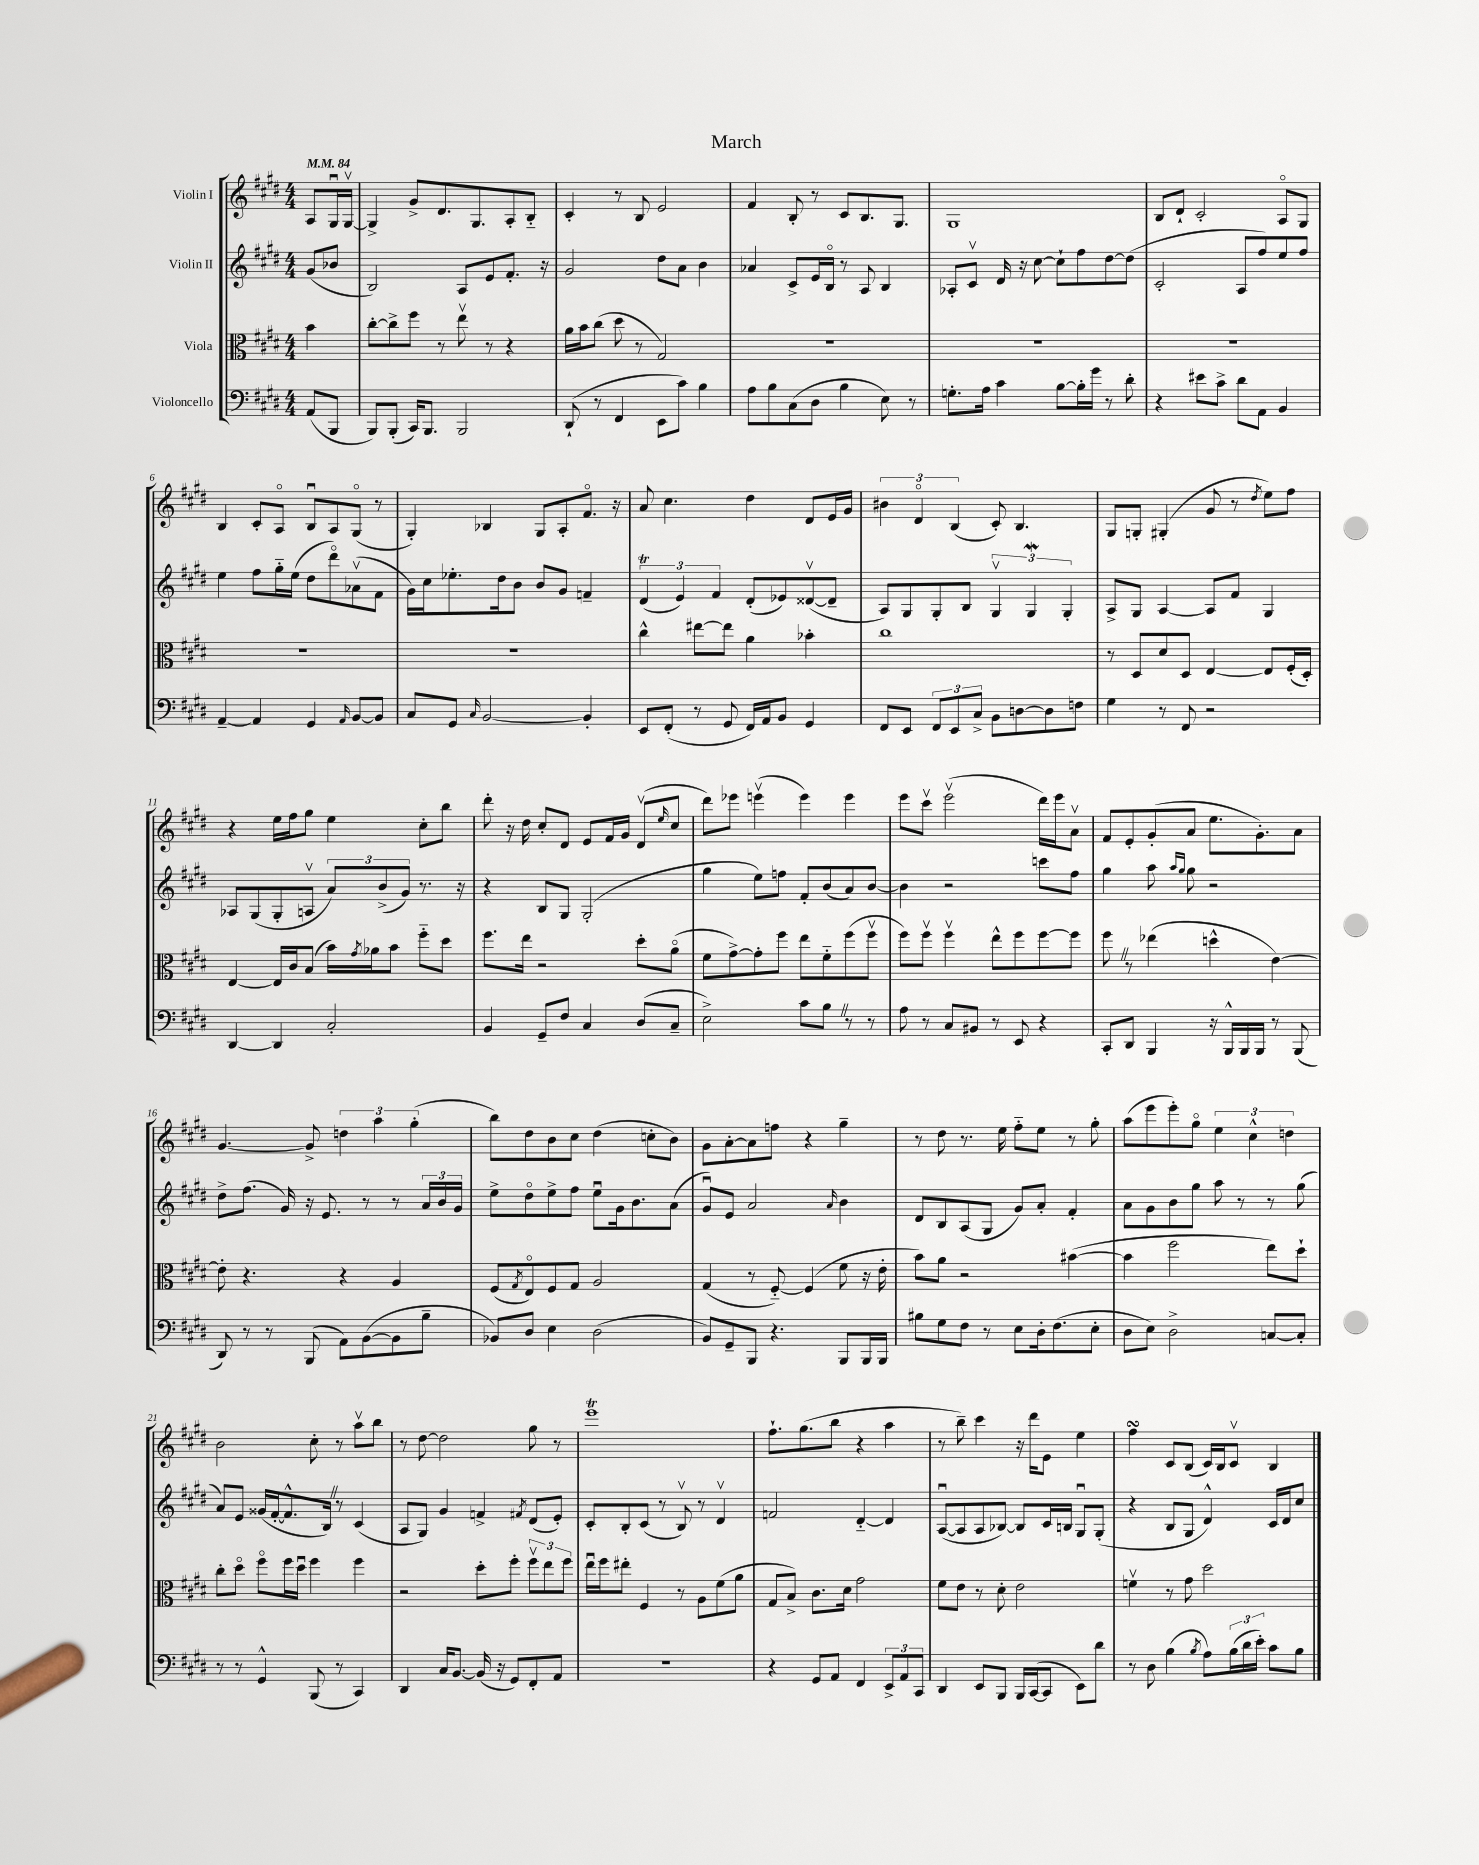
\header { title = "March" }
<<
\new StaffGroup <<
\new Staff = "s0" \with { instrumentName = "Violin I" } {
    \clef treble \key e \major \numericTimeSignature \time 4/4 \partial 4 \tempo 4 = 84
    a8 gis16\downbow gis16~\upbow |
    gis4-> gis'8-> dis'8. gis8. a8-. b8-_ |
    cis'4-. r8 b8 e'2 |
    fis'4 b8-. r8 cis'8 b8. gis8. |
    gis1 |
    b8 dis'8-! cis'2-. a8\flageolet gis8 |
    b4 cis'8-. a8\flageolet b8\downbow a8 gis8\flageolet( r8 |
    gis4-.) bes4 gis8 a8-. fis'8.\flageolet r16 |
    a'8 cis''4. dis''4 dis'8 e'16 gis'16 |
    \tuplet 3/2 { bis'4 dis'4\flageolet b4( } cis'8-.) b4. |
    gis8 g8-. gis4-.( gis'8 r8 \acciaccatura { dis''8 } e''8) fis''8 |
    r4 e''16 fis''16 gis''8 e''4 cis''8-. b''8 |
    dis'''8-. r16 dis''16 cis''8-. dis'8 e'8 fis'16 gis'16 dis'8\upbow( \grace { e''16 } cis''8 |
    dis'''8) ees'''8 e'''4\upbow( e'''4) e'''4 |
    e'''8 cis'''8\upbow e'''2\upbow( dis'''16) e'''16 a'8\upbow |
    fis'8 e'8-. gis'8-.( a'8 e''8. gis'8.-.) a'8 |
    gis'4.~ gis'8-> \tuplet 3/2 { d''4 a''4 gis''4-.( } |
    b''8) dis''8 b'8 cis''8 dis''4( c''8-. b'8) |
    gis'8 a'8~-. a'8 f''8 r4 gis''4-- |
    r8 dis''8 r8. e''16 fis''8-_ e''8 r8 gis''8-. |
    a''8( e'''8 e'''8-.) gis''8\flageolet \tuplet 3/2 { e''4 cis''4-^ d''4 } |
    b'2 cis''8-. r8 a''8\upbow b''8 |
    r8 dis''8~ dis''2 gis''8 r8 |
    e'''1\trill |
    fis''8.-! gis''8.( b''8 r4 a''4 |
    r8 b''8--) cis'''4 r16 dis'''16 e'8 e''4 |
    fis''4\turn cis'8 b8( cis'16) b16 cis'8\upbow b4 \bar "|." |
}
\new Staff = "s1" \with { instrumentName = "Violin II" } {
    \clef treble \key e \major \numericTimeSignature \time 4/4 \partial 4
    gis'8( bes'8 |
    b2) a8 e'8 fis'8.-. r16 |
    gis'2 dis''8 a'8 b'4 |
    aes'4 cis'8-> e'16 b16\flageolet r8 a8 b4 |
    aes8-. cis'8\upbow dis'16 r16 cis''8~ cis''8-! fis''8 dis''8~ dis''8( |
    cis'2-. a8 fis''8) e''8 fis''8 |
    e''4 fis''8 gis''16-_ e''16( dis''8 dis'''8\flageolet) aes'8\upbow( fis'8 |
    gis'16) cis''16 ees''8.-. dis''16 b'8 b'8 gis'8 f'4-- |
    \tuplet 3/2 { dis'4\trill( e'4) fis'4 } dis'8-.( ees'8) disis'8~\upbow( disis'8-- |
    a8) gis8 gis8-. b8 \tuplet 3/2 { gis4\upbow gis4\mordent gis4-. } |
    a8-> gis8 a4~ a8 fis'8 gis4 |
    aes8 gis8( gis8-. a8\upbow \tuplet 3/2 { a'8) b'8->( gis'8) } r8. r16 |
    r4 b8 gis8 gis2-.( |
    gis''4 e''8) f''8 fis'8-. b'8( a'8) b'8~ |
    b'4 r2 c'''8 fis''8 |
    gis''4 a''8 \grace { a''16 gis''16 } gis''8 r2 |
    dis''8-> fis''8.( gis'16) r16 e'8. r8 r8 \tuplet 3/2 { a'16 b'16 gis'16 } |
    e''8-> dis''8\flageolet e''8-> fis''8 e''8\downbow gis'16 b'8. a'8( |
    gis'8\downbow) e'8 a'2 \grace { a'16 } b'4 |
    dis'8 b8 a8( gis8 gis'8) a'8-. fis'4-. |
    a'8 gis'8 b'8 gis''8 a''8 r8 r8 gis''8( |
    a'8) e'8 gisis'16( fis'16~-. fis'8.-^ b16) \once \override BreathingSign.text = \markup { \musicglyph "scripts.caesura.straight" } \breathe r8 cis'4( |
    a8 gis8) gis'4 f'4-> \acciaccatura { fis'8 } dis'8( e'8-.) |
    cis'8-. b8-. cis'8( r8 b8\upbow) r8 dis'4\upbow |
    f'2 dis'4~-_ dis'4 |
    a8~\downbow( a8 a8 bes8~) bes8 cis'16 b16 gis8\downbow gis8-.( |
    r4 b8 gis8 dis'4-^) cis'16 dis'16 cis''8 \bar "|." |
}
\new Staff = "s2" \with { instrumentName = "Viola" } {
    \clef alto \key e \major \numericTimeSignature \time 4/4 \partial 4
    b'4 |
    cis''8~-. cis''8-> fis''8 r8 e''8\upbow r8 r4 |
    a'16 b'16 cis''8( dis''8 r8 gis2) |
    R1 |
    R1 |
    R1 |
    R1 |
    R1 |
    cis''4-^ eis''8~ eis''8 a'4 bes'4-. |
    cis''1 |
    r8 dis8 dis'8 dis8 e4~ e8 fis16-.( dis16-.) |
    e4~ e16 cis'16 b8( b'16) \acciaccatura { gis'8 } aes'16 b'8 fis''8-_ dis''8 |
    fis''8. e''16 r2 dis''8-. a'8\flageolet( |
    fis'8 gis'8~->) gis'8-. fis''8 e''8 fis'8-_ fis''8( fis''8\upbow |
    fis''8) fis''8\upbow fis''4\upbow e''8-^ fis''8 fis''8~ fis''8 |
    fis''8 \once \override BreathingSign.text = \markup { \musicglyph "scripts.caesura.straight" } \breathe r8 ees''4( d''4-^ e'4~) |
    e'8-. r4. r4 a4 |
    fis8( \acciaccatura { gis8 } e8\flageolet) fis8 gis8 a2 |
    gis4( r8 fis8~-_) fis4( fis'8 r16 e'16-. |
    b'8) a'8 r2 bis'4~( |
    bis'4 fis''2 e''8) dis''8-! |
    cis''8-. dis''8\flageolet fis''8\flageolet fis''16 dis''16\downbow fis''4 fis''4 |
    r2 dis''8-. fis''8-. \tuplet 3/2 { fis''8\upbow e''8 fis''8 } |
    e''16\downbow fis''16 eis''8-. fis4 r8 a8 fis'8( a'8 |
    gis8 b8->) cis'8. dis'16 gis'2 |
    fis'8 e'8 r8 dis'8-. e'2 |
    f'4\upbow r8 gis'8 dis''2 \bar "|." |
}
\new Staff = "s3" \with { instrumentName = "Violoncello" } {
    \clef bass \key e \major \numericTimeSignature \time 4/4 \partial 4
    a,8( b,,8 |
    b,,8) b,,8-.( cis,16) b,,8. b,,2 |
    dis,8-!( r8 fis,4 e,8 cis'8) b4 |
    a8 b8 cis8( dis8 b4 e8) r8 |
    g8.-. a16 cis'4 b8~ b16-. gis'16 r8 dis'8-. |
    r4 eis'8 cis'8-> dis'8 a,8 b,4 |
    a,4~-- a,4 gis,4 \grace { a,16 } b,8~ b,8 |
    cis8 gis,8 \grace { cis16 } b,2~ b,4-. |
    e,8 fis,8-.( r8 gis,8 fis,16) a,16 b,8 gis,4 |
    fis,8 e,8 \tuplet 3/2 { fis,8 e,8 cis8-> } b,8 d8~ d8 f8 |
    gis4 r8 fis,8 r2 |
    dis,4~ dis,4 cis2-. |
    b,4 gis,8-- fis8 cis4 dis8( cis8-- |
    e2->) cis'8 b8 \once \override BreathingSign.text = \markup { \musicglyph "scripts.caesura.straight" } \breathe r8 r8 |
    a8 r8 cis8 bis,8 r8 e,8 r4 |
    cis,8-. dis,8 b,,4 r16 b,,16-^ b,,16 b,,16 r8 b,,8( |
    dis,8) r8 r8 b,,8( a,8) b,8~( b,8 b8-- |
    bes,8) dis8 e4 dis2( |
    b,8) gis,8-- b,,8 r4. b,,8 b,,16 b,,16 |
    bis8 gis8 fis8 r8 e8 dis16-. fis8.( e8-. |
    dis8 e8) dis2-> c8~ c8-. |
    r8 r8 gis,4-^ b,,8( r8 cis,4) |
    dis,4 cis16 b,8.~ b,16( r16 gis,8) fis,8-. a,8 |
    r1 |
    r4 gis,8 a,8 fis,4 \tuplet 3/2 { e,8-> a,8 cis,8 } |
    dis,4 e,8 b,,8 b,,16 cis,16~( cis,8 e,8) dis'8 |
    r8 dis8 b4( \acciaccatura { b8 } a8) \tuplet 3/2 { b16( dis'16 e'16-.) } cis'8 b8 \bar "|." |
}
>>
>>
